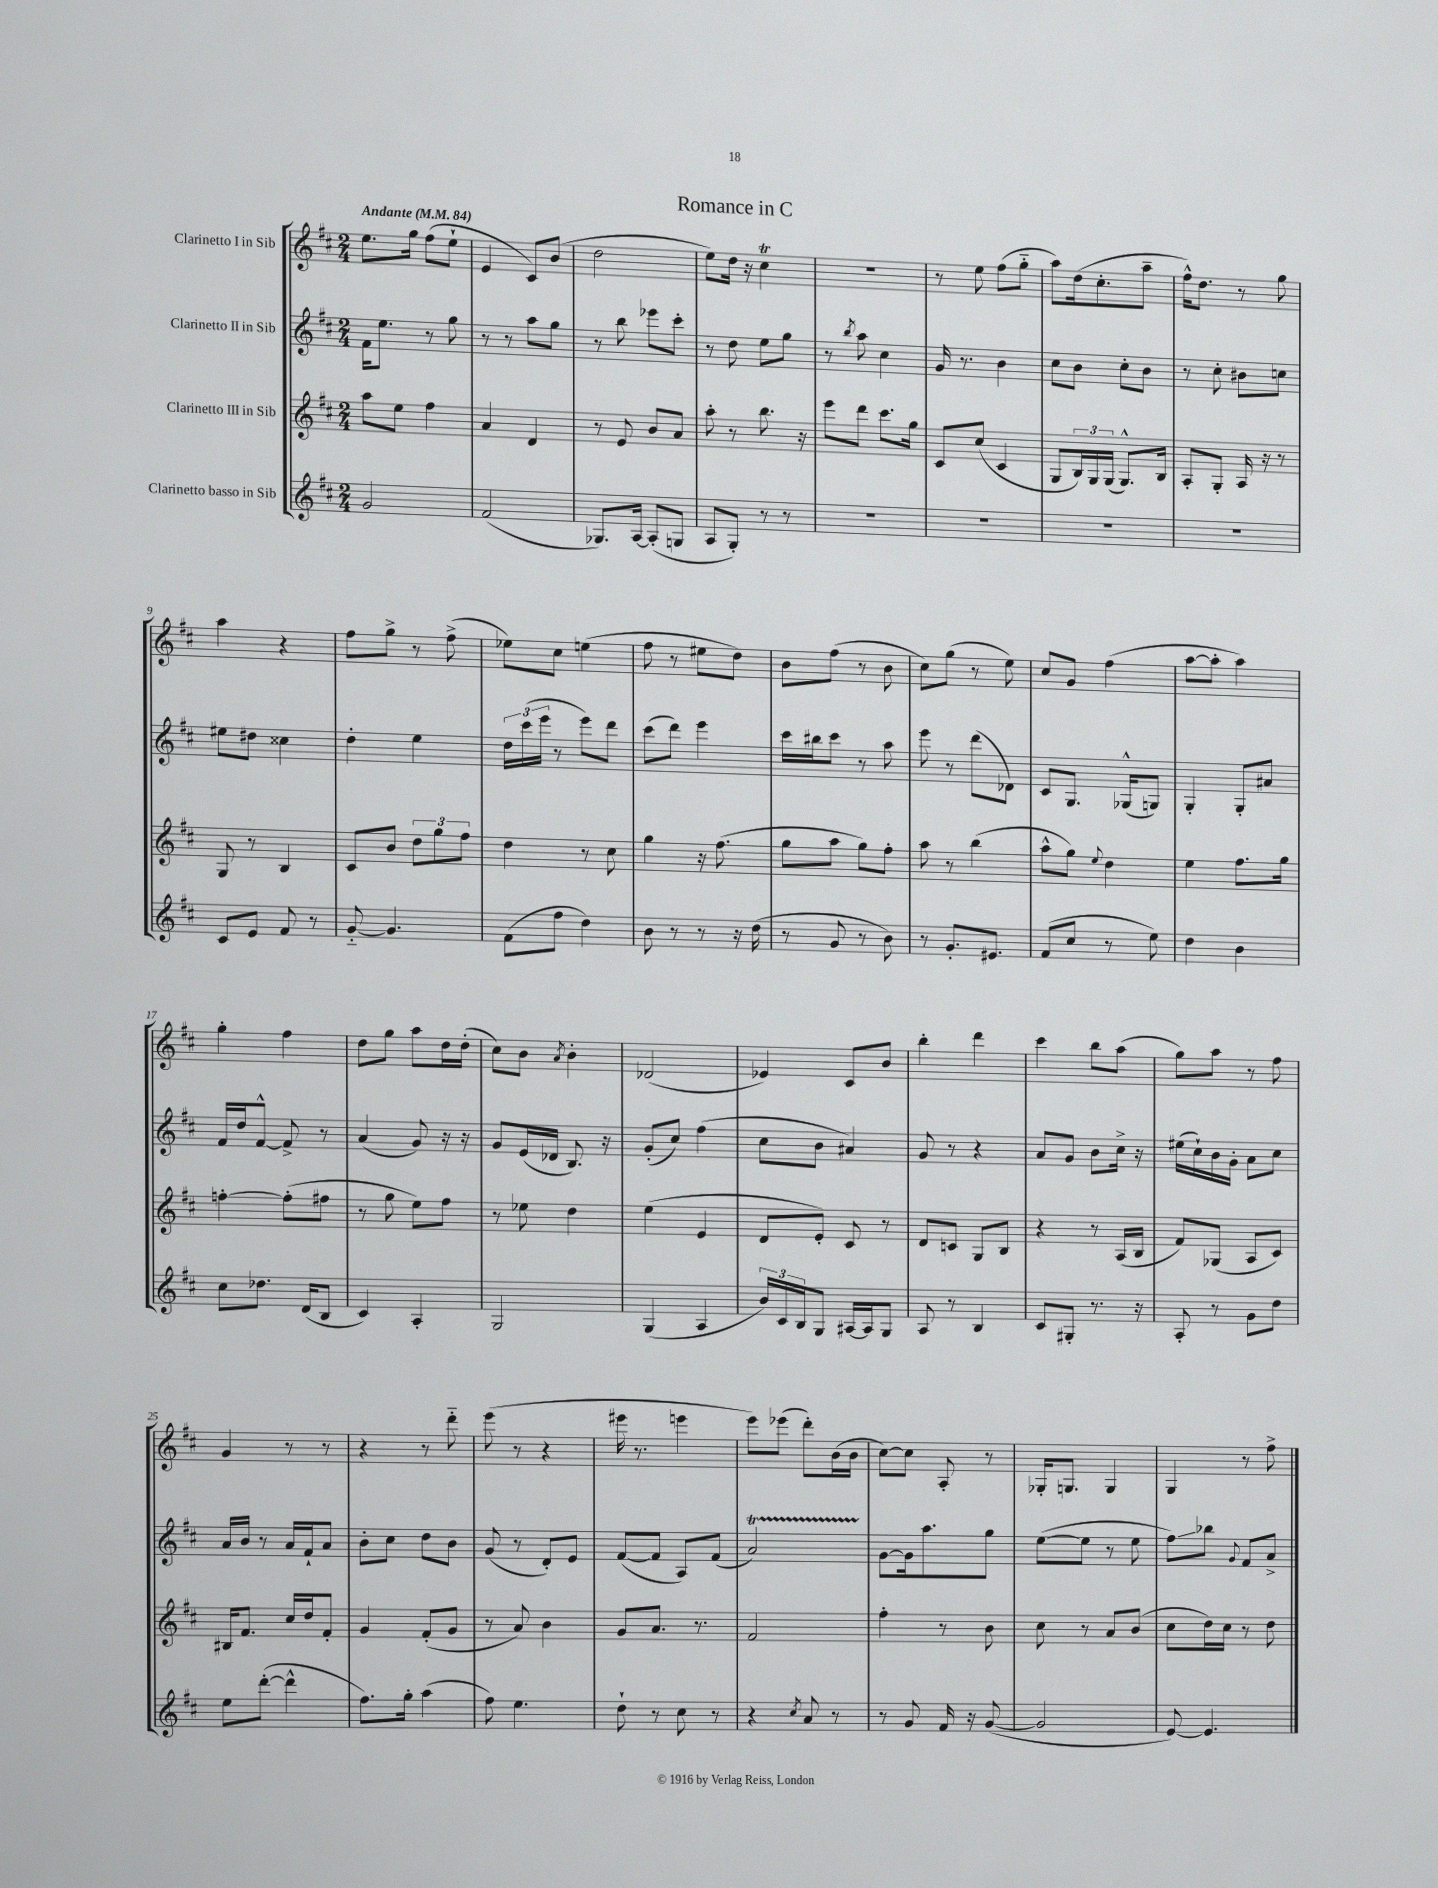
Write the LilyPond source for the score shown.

\header { title = "Romance in C" }
<<
\new StaffGroup <<
\new Staff = "s0" \with { instrumentName = "Clarinetto I in Sib" } {
    \clef treble \key d \major \numericTimeSignature \time 2/4 \tempo "Andante" 4 = 84
    e''8. g''16 fis''8( e''8-! |
    e'4 cis'8) b'8( |
    d''2 |
    e''8) d''16 r16 cis''4\trill |
    R2 |
    r8 e''8 fis''8( g''8-_ |
    a''8) d''16( cis''8.-. a''8-- |
    fis''16-^) d''8. r8 g''8 |
    a''4 r4 |
    fis''8 g''8-> r8 fis''8->( |
    ees''8) cis''8 e''4( |
    fis''8 r8 eis''8 d''8) |
    b'8 fis''8( r8 b'8 |
    cis''8) g''8( r8 e''8) |
    cis''8 g'8 fis''4( |
    a''8~ a''8-. a''4) |
    g''4-. fis''4 |
    d''8 g''8 a''8 d''16 d''16-.( |
    cis''8) b'8 \acciaccatura { a'8 } b'4-. |
    des'2( |
    ees'4) cis'8 b'8 |
    b''4-. d'''4 |
    cis'''4 b''8 a''8( |
    g''8) a''8 r8 fis''8 |
    g'4 r8 r8 |
    r4 r8 d'''8-_ |
    e'''8( r8 r4 |
    eis'''16 r8. e'''4 |
    e'''8) ees'''8( d'''8-.) b'16( b'16 |
    cis''8~) cis''8 a8-. r8 |
    ges16-. g8. g4 |
    g4 r8 fis''8-> \bar "|." |
}
\new Staff = "s1" \with { instrumentName = "Clarinetto II in Sib" } {
    \clef treble \key d \major \numericTimeSignature \time 2/4
    fis'16 e''8. r8 g''8 |
    r8 r8 a''8 g''8 |
    r8 b''8 ees'''8 cis'''8-. |
    r8 d''8 e''8 g''8 |
    r8 \acciaccatura { b''8 } a''8 cis''4 |
    g'16 r8. b'4 |
    cis''8 b'8 cis''8-. b'8 |
    r8 cis''8-. bis'8 c''8 |
    eis''8 dis''8 cisis''4 |
    d''4-. e''4 |
    \tuplet 3/2 { d''16 cis'''16( e'''16 } r8 e'''8) d'''8 |
    cis'''8( d'''8) e'''4 |
    cis'''16 bis''16 cis'''8 r8 a''8 |
    e'''8 r8 d'''8( des'8) |
    cis'8 g8. ges16-^( g8) |
    g4-. g8-. ais'8 |
    fis'16 d''16 fis'8~-^ fis'8-> r8 |
    a'4( g'8) r16 r16 |
    g'8 e'16( des'16 b8.) r16 |
    g'8-.( cis''8) fis''4( |
    cis''8 b'8 ais'4) |
    g'8 r8 r4 |
    a'8 g'8 b'8 cis''16-> r16 |
    eis''16( cis''16-!) b'16 g'16-. a'8 cis''8 |
    a'16 b'16 r8 a'16 fis'16-! a'8 |
    b'8-. cis''8 d''8 b'8 |
    g'8( r8 d'8-.) e'8 |
    fis'8~( fis'8 a8) fis'8( |
    a'2\startTrillSpan) |
    g'8~\stopTrillSpan g'16 a''8. g''8 |
    e''8~( e''8 r8 e''8 |
    fis''8\glissando) bes''8 \appoggiatura { g'8 } fis'8 a'8-> \bar "|." |
}
\new Staff = "s2" \with { instrumentName = "Clarinetto III in Sib" } {
    \clef treble \key d \major \numericTimeSignature \time 2/4
    a''8 e''8 fis''4 |
    a'4 d'4 |
    r8 e'8 b'8 a'8 |
    a''8-. r8 b''8. r16 |
    e'''8 d'''8 cis'''8. g''16 |
    cis'8 cis''8( cis'4 |
    g8 \tuplet 3/2 { b16) g16 g16( } g8.-^) b16 |
    a8-. g8-. a16 r16 r8 |
    g8 r8 b4 |
    cis'8 b'8 \tuplet 3/2 { d''8 g''8 fis''8 } |
    d''4 r8 cis''8 |
    g''4 r16 fis''8.( |
    g''8 a''8 g''8) fis''8-. |
    a''8 r8 b''4( |
    a''8-^ g''8) \appoggiatura { e''8 } d''4 |
    e''4 fis''8. g''16 |
    f''4~-. f''8-.( fis''8 |
    r8 g''8 e''8) fis''8 |
    r8 ees''8 d''4 |
    e''4( e'4 |
    d'8 e'8-.) cis'8 r8 |
    d'8 c'8 g8 b8 |
    r4 r8 a16( b16 |
    fis'8) ges8( a8 cis'8) |
    bis16 fis'8. cis''16 d''16 fis'8-. |
    g'4 fis'8-.( g'8 |
    r8 a'8) b'4 |
    g'8 a'8. r8. |
    fis'2 |
    fis''4-. r8 b'8 |
    cis''8 r8 a'8 b'8( |
    cis''8 d''16) cis''16 r8 d''8 \bar "|." |
}
\new Staff = "s3" \with { instrumentName = "Clarinetto basso in Sib" } {
    \clef treble \key d \major \numericTimeSignature \time 2/4
    g'2 |
    fis'2( |
    ges8.) a16~ a8-.( g8 |
    a8 g8-.) r8 r8 |
    R2 |
    R2 |
    R2 |
    R2 |
    cis'8 e'8 fis'8 r8 |
    g'8~-_ g'4. |
    fis'8( fis''8 d''4) |
    b'8 r8 r8 r16 d''16( |
    r8 g'8 r8 b'8) |
    r8 g'8.-. eis'8. |
    fis'8( cis''8 r8 e''8) |
    d''4 b'4 |
    cis''8 des''8. d'16( b8 |
    cis'4) a4-. |
    g2 |
    g4( a4 |
    \tuplet 3/2 { b'16) cis'16 b16 } g8 ais16~ ais16 g8 |
    a8 r8 b4 |
    cis'8 gis8-. r8. r16 |
    a8-. r8 g'8 d''8 |
    e''8 d'''8~-.( d'''4-^ |
    fis''8.) g''16-. a''4( |
    fis''8) e''4. |
    d''8-! r8 cis''8 r8 |
    r4 \acciaccatura { cis''8 } a'8 r8 |
    r8 g'8 fis'16 r16 g'8~( |
    g'2 |
    e'8~) e'4. \bar "|." |
}
>>
>>
